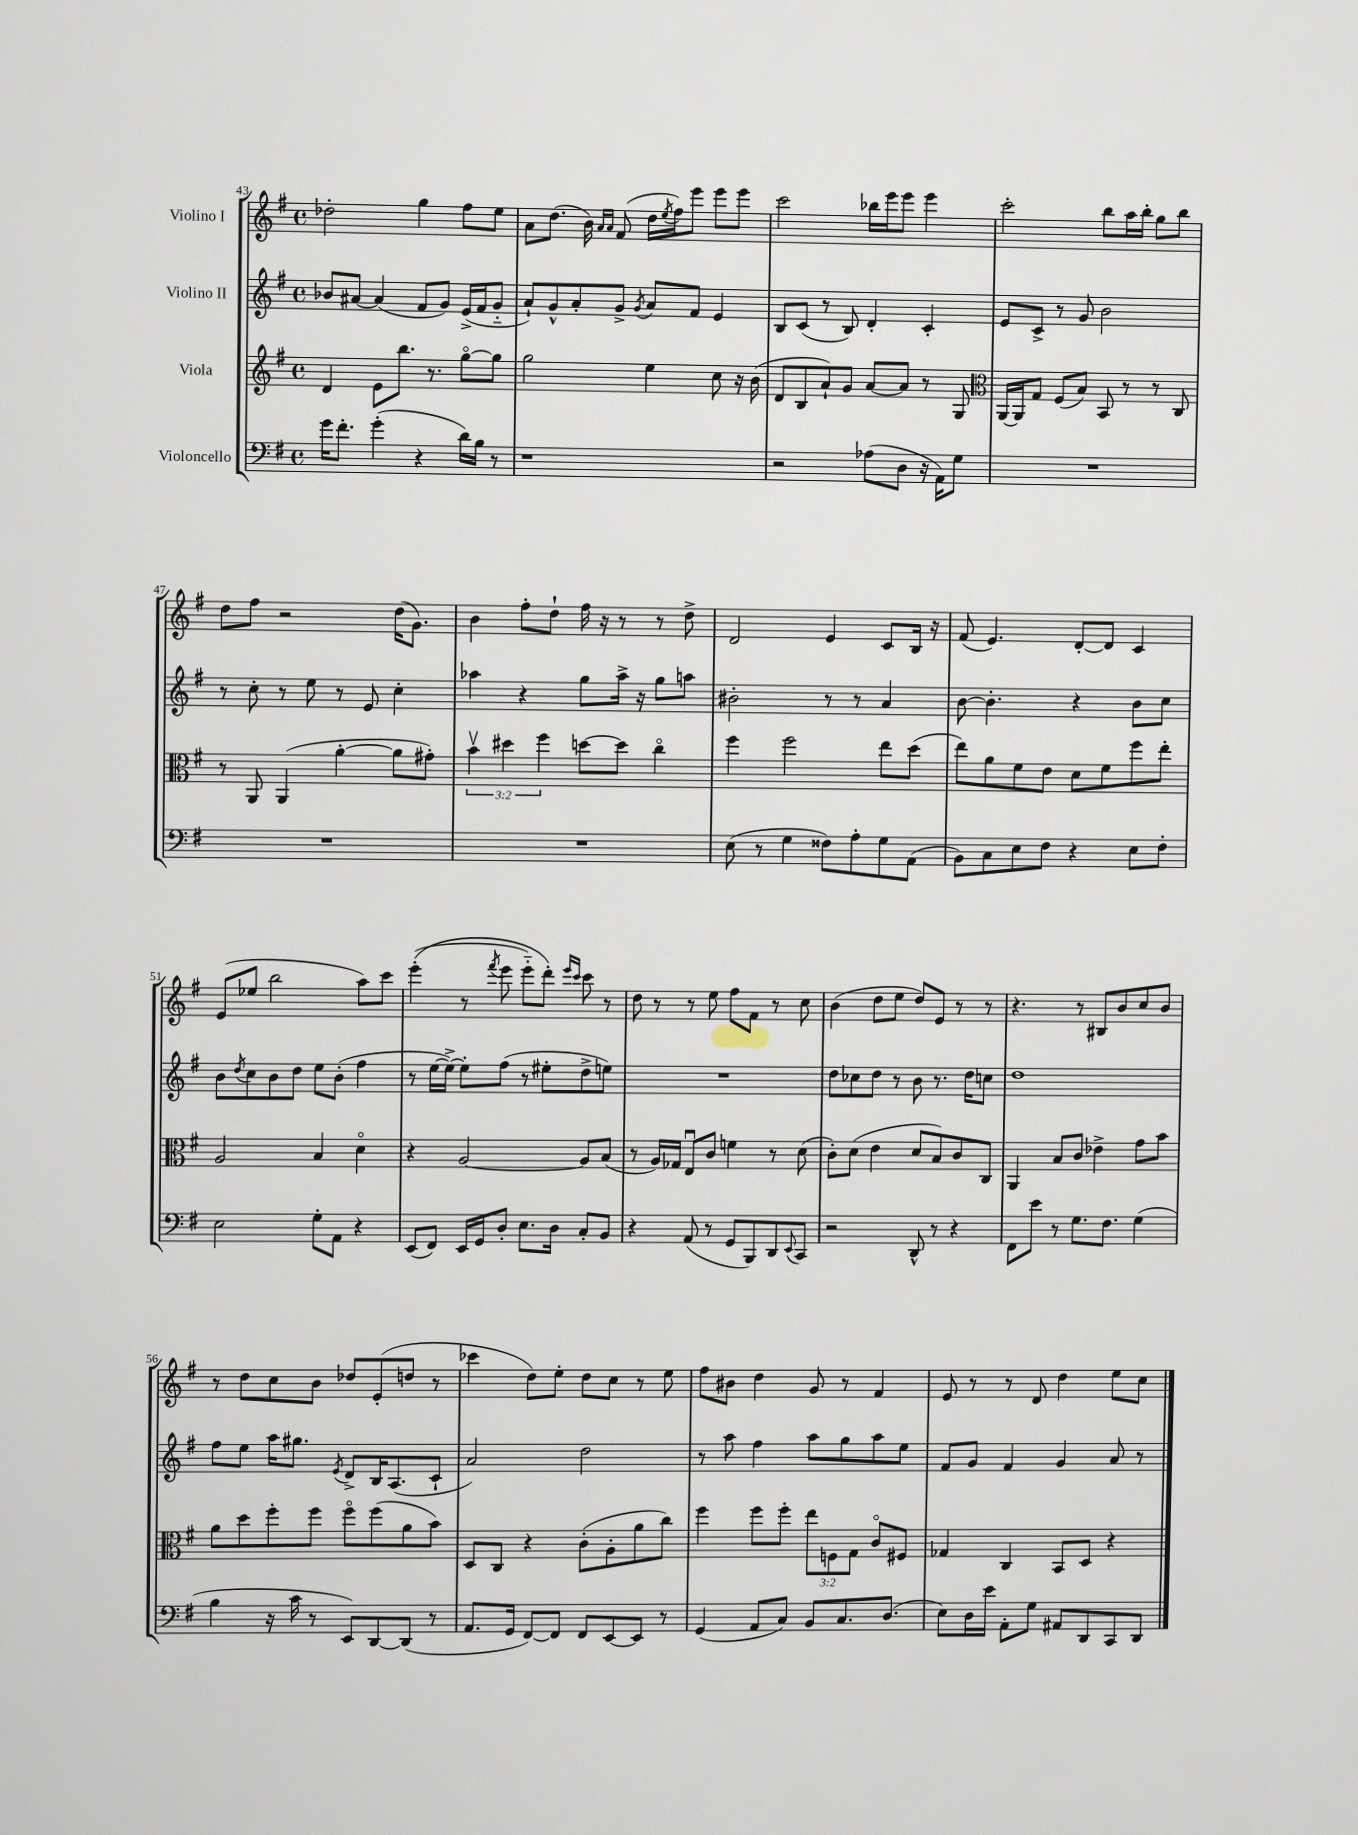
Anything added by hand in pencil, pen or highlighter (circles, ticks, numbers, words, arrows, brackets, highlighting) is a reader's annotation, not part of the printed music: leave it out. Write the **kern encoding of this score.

**kern	**kern	**kern	**kern
*part4	*part3	*part2	*part1
*staff4	*staff3	*staff2	*staff1
*I"Violoncello	*I"Viola	*I"Violino II	*I"Violino I
*clefF4	*clefG2	*clefG2	*clefG2
*k[f#]	*k[f#]	*k[f#]	*k[f#]
*M4/4	*M4/4	*M4/4	*M4/4
*met(c)	*met(c)	*met(c)	*met(c)
=43	=43	=43	=43
16g\KL	4d/	8b-X/L	2dd-X'\
8.f#'\J	.	.	.
.	.	[8a#X/J	.
(4g'\	8e\L	(4a#/]	.
.	8.bb\J	.	.
4r	.	8f#/L	4gg\
.	8.r	.	.
.	.	8g/J)	.
16d\LL)	[8gg\L	(16e^/LL	8ff#\L
16B\JJ	.	16f#/J	.
8r	8gg\J]	8g/J	8ee\J
=44	=44	=44	=44
1r	2gg\	8a`/L)	8a\L
.	.	8g^^/	(8.dd\J
.	.	8a'/	.
.	.	.	16b\)
.	.	.	16qqa/LL
.	.	.	16qqa/JJ
.	.	8g^/J	(8f#/
.	.	8qg/	.
.	4ee\	8a/L	16dd\LL
.	.	.	8qee/
.	.	.	16ff#\J)
.	.	8f#/J	8eee\J
.	8cc\	4e/	8eee\L
.	16r	.	8eee\J
.	(16b\	.	.
=45	=45	=45	=45
2r	8d/L	8B/L	2ccc\
.	8B/	(8c/J	.
.	8a`/)	8r	.
.	8g/J	8B/)	.
(8A-X\L	[8a/L	4d'/	16bb-X\LL
.	.	.	16eee\J
8D\J	8a/J]	.	8eee\J
16r	8r	4c'/	4eee\
16AA\KL)	.	.	.
8G\J	8G/	.	.
=46	=46	=46	=46
*	*clefC3	*	*
1r	[16AA/LL	8e/L	2ccc'\
.	16AA/J]	.	.
.	8G/J	8c^/J	.
.	(8F#/L	8r	.
.	8B/J)	8g/	.
.	8BB/	2b\	8bb\L
.	8r	.	16aa\L
.	.	.	16bb'\JJ
.	8r	.	8gg\L
.	8C/	.	8bb\J
!!LO:LB:g=z
=47	=47	=47	=47
1r	8r	8r	8dd\L
.	8AA/	8cc'\	8ff#\J
.	(4AA/	8r	2r
.	.	8ee\	.
.	[4a'\	8r	.
.	.	8e/	.
.	8a\L]	4cc'\	(16dd\KL
.	.	.	8.g\J)
.	8g#X'\J)	.	.
=48	=48	=48	=48
1r	6bv\	4aa-X\	4b\
.	6dd#X\	.	.
.	.	4r	8ff#'\L
.	6ff#\	.	.
.	.	.	8dd`\J
.	[8ddn\L	8gg\L	16ff#\
.	.	.	16r
.	8dd\J]	16aa-^\Jk	8r
.	.	16r	.
.	4cc\	8gg\L	8r
.	.	8aan\J	8dd^\
=49	=49	=49	=49
(8E\	4ff#\	2b#X'\	2d/
8r	.	.	.
4G\	2ff#\	.	.
8F##X\L)	.	8r	4e/
8A'\	.	8r	.
8G\	8ee\L	4a/	8c/L
(8AA\J	(8dd\J	.	16B/Jk
.	.	.	16r
=50	=50	=50	=50
8BB\L)	8ee\L)	[8b\	(8f#/
8C\	8a\	4.b'\]	4.e/)
8E\	8f#\	.	.
8F#\J	8e\J	.	.
4r	8d\L	4r	[8d'/L
.	8f#\	.	8d/J]
8E\L	8ff#\	8b\L	4c/
8F#'\J	8ee'\J	8cc\J	.
!!LO:LB:g=z
=51	=51	=51	=51
2E\	2A/	8b\L	(8e/L
.	.	8qdd/	.
.	.	8cc\	8ee-X/J
.	.	8b\	2bb\
.	.	8dd\J	.
8G'\L	4B/	8ee\L	.
8AA\J	.	(8b'\J	.
4r	4d\	4ff#\	8aa\L)
.	.	.	8ccc\J
=52	=52	=52	=52
(8EE/L	4r	8r	((4eee'\
8FF#/J)	.	[16ee\LL	.
.	.	16ee^\JJ_)	.
16EE/LL	[2A/	8ee'\L]	8r
16GG/J	.	.	.
.	.	.	8qfff#/
8D'/J	.	(8ff#\J	8eee\
8.E\L	.	8r	8eee\L)
.	.	8ee#X'\L	8ddd'\J)
16D\Jk	.	.	.
.	.	.	16qqeee/LL
.	.	.	16qqccc/JJ
8C'/L	8A/L]	8dd^\	8ccc\
8BB/J	(8B/J	8een\J)	8r
=53	=53	=53	=53
4r	8r	1r	8dd\
.	16A/LL)	.	8r
.	16G-X/JJ	.	.
(8AA/	8Eu/L	.	8r
8r	8c/J	.	8ee\
8GG/L	4fn\	.	8ff#\L
8BBB/)	.	.	8f#\J
8DD/	8r	.	8r
8qqEE/	.	.	.
8CC/J	(8d\	.	8cc\
=54	=54	=54	=54
2r	8c'\L)	8dd\L	(4b\
.	(8d\J	8cc-X\	.
.	4e\	8dd\J	8dd\L
.	.	8r	8ee\J
8DD^^/	8d/L	8b\	8dd/L)
8r	8B/)	8.r	8e/J
4r	8c/	.	8r
.	.	16dd\KL	.
.	8C/J	8ccn\J	8r
=55	=55	=55	=55
8FF#\L	4AA/	1dd	4.r
8e\J	.	.	.
8r	8B/L	.	.
8.G\L	8c/J	.	8r
.	4e-X^\	.	8B#X/L
8.F#\J	.	.	.
.	.	.	8b/
(4G\	8g\L	.	8cc/
.	8b\J	.	8b/J
!!LO:LB:g=z
=56	=56	=56	=56
4B\	8a\L	8ff#\L	8r
.	8dd\	8ee\J	8dd\L
16r	8ff#'\	16aa\KL	8cc\
16c\	.	8.gg#X\J	.
8r	8ff#\J	.	8b\J
.	.	8qe/	.
8EE/L)	8ff#\L	8d^/L	8dd-X/L
[8DD/	(8ff#\	16B/K	(8e'/
.	.	(8.A/	.
(8DD/J]	8a\	.	8ddn/J
8r	8b\J)	8c`/J	8r
=57	=57	=57	=57
8.AA/L	8D/L	2a/)	4ccc-X\
.	8C/J	.	.
16GG/Jk	.	.	.
[8FF#/L)	4r	.	8dd\L)
8FF#/J]	.	.	8ee'\J
8FF#/L	(8c'\L	2dd\	8dd\L
[8EE/	8A'\	.	8cc\J
8EE/J]	8a\	.	8r
8r	8cc\J)	.	8ee\
=58	=58	=58	=58
(4GG/	4ff#\	8r	8ff#\L
.	.	8aa\	8b#X\J
8AA/L	8ff#\L	4ff#\	4dd\
8C/J)	8ff#'\J	.	.
8BB/L	12ee\L	8aa\L	8g/
.	12Fn\	.	.
8.C/	.	8gg\	8r
.	12G\J	.	.
.	8c/L	8aa\	4f#/
(8.D/J	.	.	.
.	8F#X/J	8ee\J	.
=59	=59	=59	=59
8E\L)	4G-X/	8f#/L	8e/
16D\L	.	8g/J	8r
16e\JJ	.	.	.
8AA'\L	4C/	4f#/	8r
8G\J	.	.	8d/
8AA#X/L	8BB/L	4g/	4dd\
8DD/	8D/J	.	.
8CC/	4r	8a/	8ee\L
8DD/J	.	8r	8cc\J
==	==	==	==
*-	*-	*-	*-
